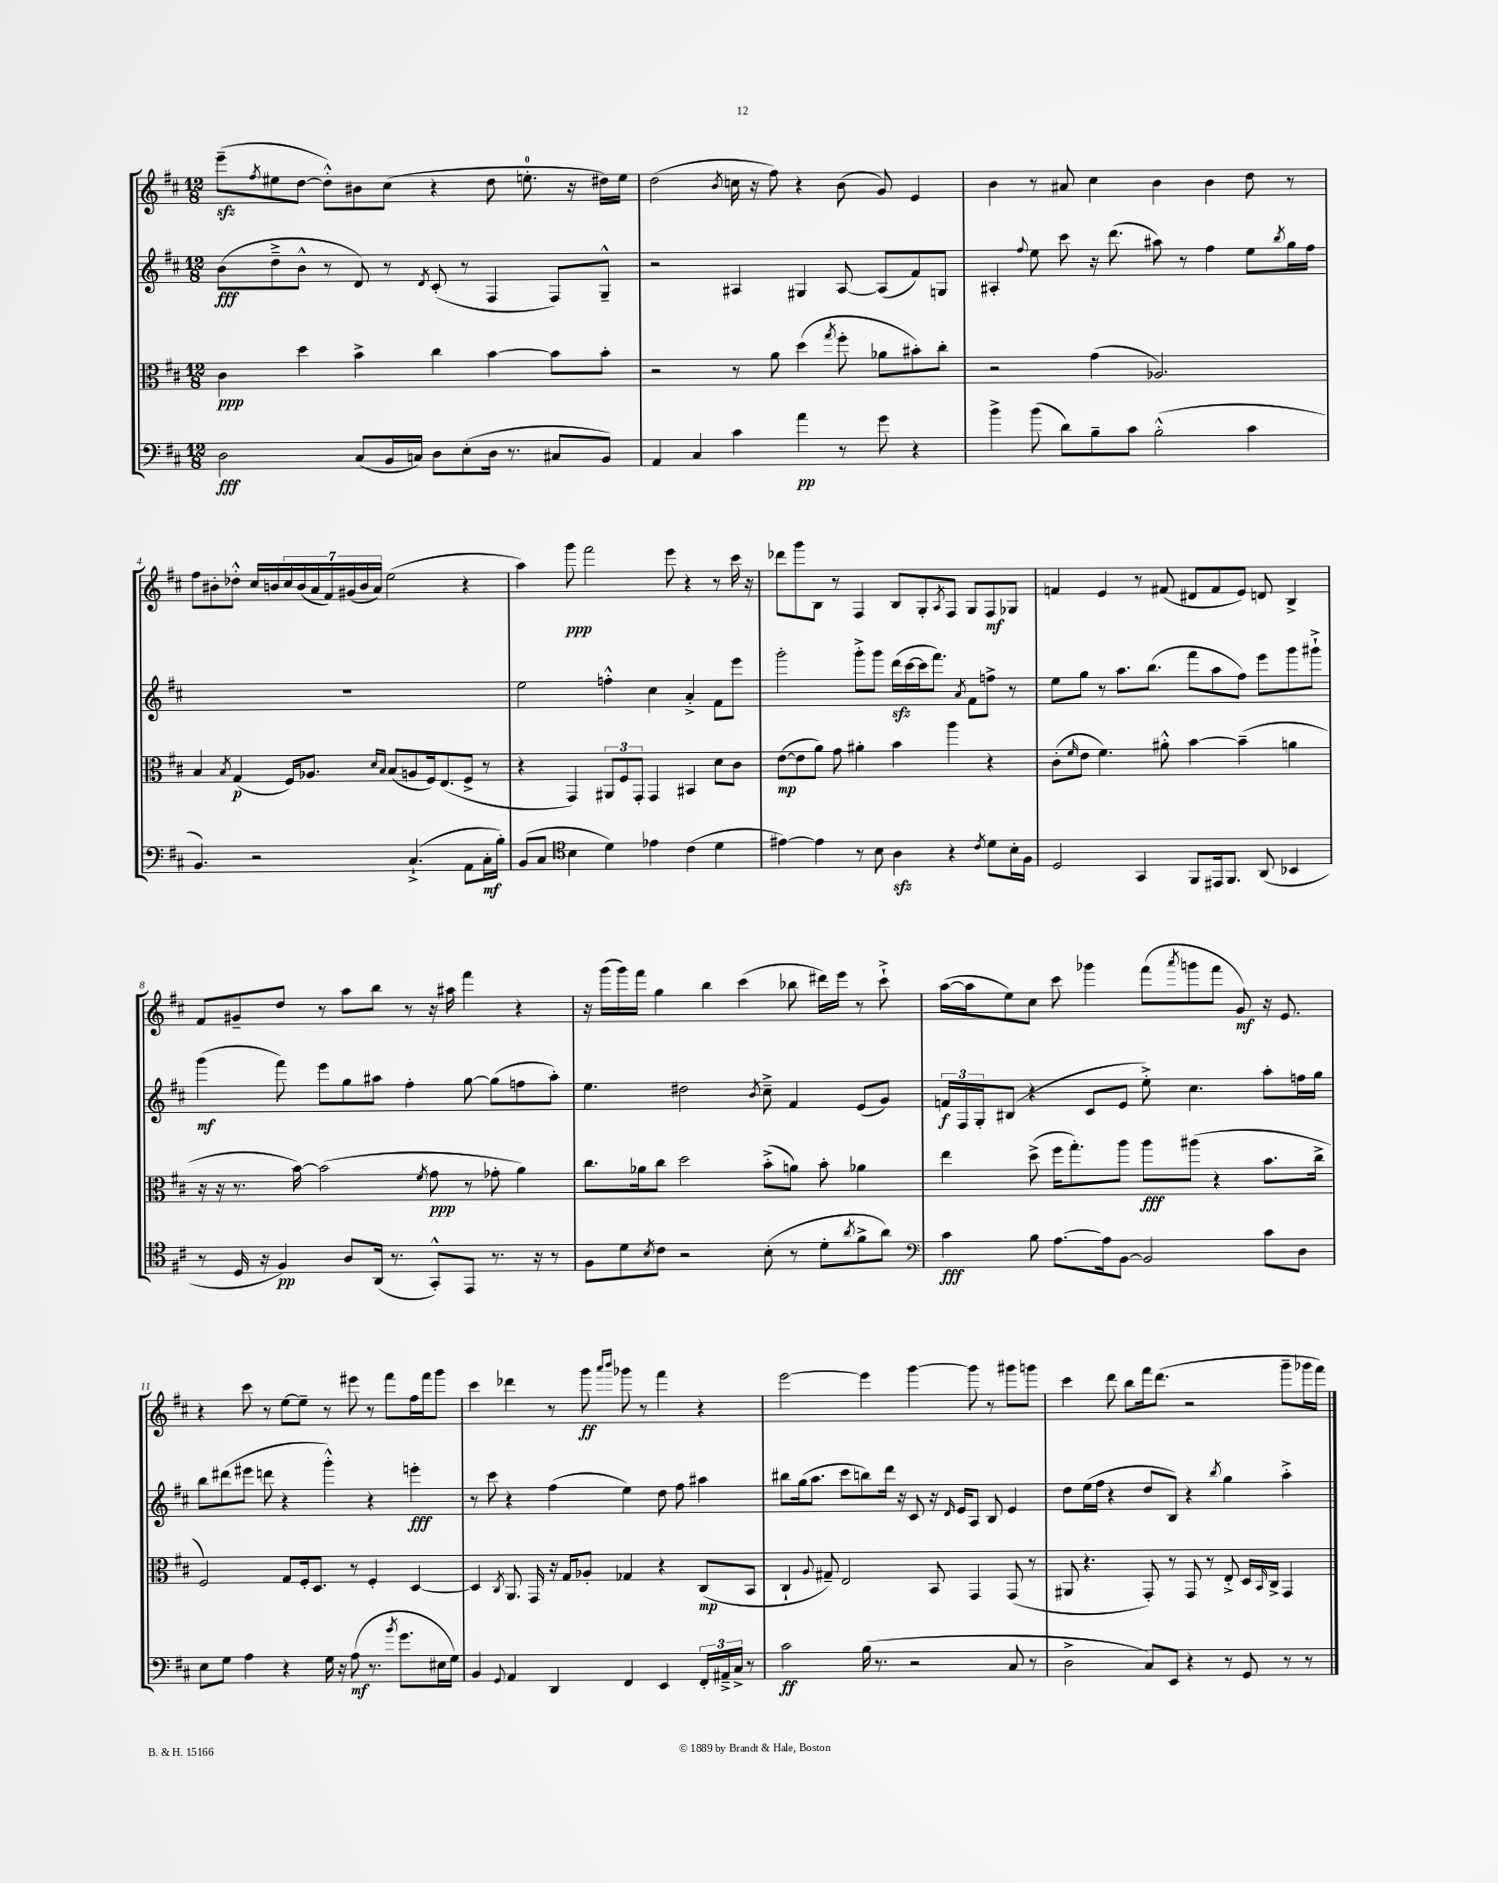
<<
\new StaffGroup <<
\new Staff = "s0" {
    \clef treble \key d \major \numericTimeSignature \time 12/8
    e'''8--\sfz( \acciaccatura { fis''8 } eis''8 d''8~ d''8-.-^) bis'8 cis''8( r4 d''8 e''8.-0-. r16 dis''16) e''16 |
    d''2( \acciaccatura { b'8 } c''16 r16 fis''8) r4 b'8( g'8) e'4 |
    b'4 r8 ais'8 cis''4 b'4 b'4 d''8 r8 |
    fis''8 bis'8-. des''8-.-^ cis''16 b'16 \tuplet 7/4 { cis''16 b'16( a'16 fis'16) gis'16( b'16 a'16) } e''2( r4 |
    a''4) g'''8\ppp fis'''2 e'''8 r4 r8 cis'''16 r16 |
    des'''8 g'''8 b8 r8 fis4 b8 g8-. \acciaccatura { a8 } fis8 g8 fis8\mf ges8 |
    f'4 e'4 r8 fis'8( dis'8 fis'8 e'8) d'8 b4-> |
    fis'8 gis'8-- d''8 r8 a''8 b''8 r8 r16 ais''16 fis'''4 r4 |
    r16 g'''16( g'''16) fis'''16 g''4 b''4 cis'''4( bes''8 dis'''16) e'''16 r8 cis'''8-!-> |
    a''16~( a''16 e''8) cis''8 cis'''8 ges'''4 fis'''8( \acciaccatura { a'''8 } g'''8 fis'''8 g'8\mf) r16 e'8. |
    r4 cis'''8 r8 e''8~ e''8-- r8 eis'''8 r8 fis'''8 fis''16 fis'''16 g'''8 |
    cis'''4 des'''4 r8 g'''8\ff \grace { a'''16 b'''16 } ges'''8 r8 fis'''4 r4 |
    e'''2~ e'''4 g'''4~ g'''8 r8 gis'''8 g'''8 |
    cis'''4 d'''8 b''8 fis'''16 d'''8.( r2 g'''8-- ges'''16 fis'''16) \bar "|." |
}
\new Staff = "s1" {
    \clef treble \key d \major \numericTimeSignature \time 12/8
    b'8\fff( d''8---> b'8-^ r8 d'8) r8 \acciaccatura { d'8 } cis'8-.( r8 fis4 fis8) g8---^ |
    r2 ais4 gis4 ais8~ ais8( fis'8) g8 |
    ais4-. \appoggiatura { fis''8 } e''8 cis'''8 r16 d'''8.( ais''8) r8 fis''4 e''8 \acciaccatura { b''8 } g''16 fis''16 |
    R1. |
    e''2 f''4-.-^ cis''4 a'4-.-> fis'8 e'''8 |
    g'''2-. g'''8-.-> g'''8 d'''16\sfz( cis'''16~ cis'''16 fis'''8.) \acciaccatura { a'8 } fis'8 f''8-> r8 |
    e''8 g''8 r8 a''8. b''8.( fis'''8 a''8 fis''8) e'''8 g'''8 gis'''8-!-> |
    g'''4\mf( fis'''8) e'''8 g''8 ais''8 fis''4-. g''8~ g''8( f''8 ais''8-.) |
    e''4. dis''2 \acciaccatura { b'8 } cis''8---> fis'4 e'8( g'8) |
    \tuplet 3/2 { f'16\f fis16 g16-. } bis8( r4 cis'8 e'8 e''8-.->) cis''4. a''8-. f''16 g''16 |
    b''8 dis'''8( eis'''8 d'''8 r4 g'''4-.-^) r4 e'''4-.\fff |
    r8 cis'''8 r4 fis''4( e''4) d''8 fis''8 ais''4 |
    bis''8 g''16( a''8. cis'''8 b''8) d'''16 r16 cis'8 r16 \grace { d'16 } e'16 a8 b8 e'4 |
    d''8 e''16( fis''16 r4 d''8 b8) r4 \acciaccatura { b''8 } g''4 a''4-.-> \bar "|." |
}
\new Staff = "s2" {
    \clef alto \key d \major \numericTimeSignature \time 12/8
    cis'4\ppp d''4 b'4-> cis''4 b'4~ b'8 b'8-. |
    r2 r8 a'8 d''4( \acciaccatura { g''8 } fis''8-. aes'8 bis'8-.) cis''8-. |
    r2 g'4( aes2.) |
    b4 \acciaccatura { b8 } g4\p( fis16) aes8. \grace { d'16 b16 } b8( a8 fis16) e8.( fis8-> r8 |
    r4 g,4) \tuplet 3/2 { ais,8 fis8 g,8-. } g,4 bis,4 d'8 cis'8 |
    e'8~\mp( e'8 a'8) g'8 ais'4-. b'4 a''4 r4 |
    cis'8-.( \grace { fis'16 } e'8 fis'4.) ais'8-.-^ b'4~ b'4--( a'4 |
    r16 r16 r8. b'16~) b'2( \acciaccatura { fis'8 } g'8\ppp r8 ges'8-. a'4) |
    cis''8. aes'16 cis''8 d''2 b'8-.->( a'8) b'8-. aes'4 |
    e''4 d''8->( fis''16 g''8.-.) a''8 a''8\fff ais''8( r4 b'8. cis''16-> |
    fis2) g8 fis16-. d8. r8 fis4-. d4~ |
    d4 \acciaccatura { cis8 } a,8. g,16 r16 g16 aes8-. ges4 r4 cis8\mp( b,8 |
    cis4-! \appoggiatura { a8 } gis8--) e2 b,8 g,4 g,8( r8 |
    ais,8 r4. g,8-.) r8 g,8 r8 e8-.-> d16 \grace { b,16 } cis16-> g,4 \bar "|." |
}
\new Staff = "s3" {
    \clef bass \key d \major \numericTimeSignature \time 12/8
    d2\fff cis8( b,16 c16) d8 e8-.( d16 r8. cis8 b,8) |
    a,4 cis4 cis'4 a'4\pp r8 g'8 r4 |
    b'4-> b'8( d'8) b8-- cis'8 b2-.-^( cis'4 |
    b,4.) r2 cis4.-!->( a,8 cis16-.\mf b16-.) |
    b,8( cis8 \clef tenor b4 d'4) ees'4 cis'4( d'4 |
    eis'4~) eis'4 r8 b8 a4\sfz r4 \acciaccatura { cis'8 } d'8 b16-. fis16 |
    d2 g,4 fis,8 eis,16 fis,8. a,8( bes,4 |
    r8 d16 r16 fis4\pp) a8 a,16( r8. g,8-.-^) e,8 r8. r16 r8 |
    fis8 d'8 \acciaccatura { b8 } cis'8 r2 b8-.( r8 d'8-. \acciaccatura { a'8 } fis'8-> a'8) |
    \clef bass cis'4\fff b8 a8.~ a16 b,8~ b,2 cis'8 d8 |
    e8 g8 a4 r4 g16 r16 a8\mf( r8. \acciaccatura { b'8 } g'8. eis16 g16) |
    b,4 \appoggiatura { g,8 } a,4 d,4 fis,4 e,4 \tuplet 3/2 { fis,16-. ais,16---> cis16-> } r8 |
    cis'2\ff b16( r8. r2 cis8 r8 |
    d2-> cis8) e,8 r4 r8 g,8 r8 r8 \bar "|." |
}
>>
>>
